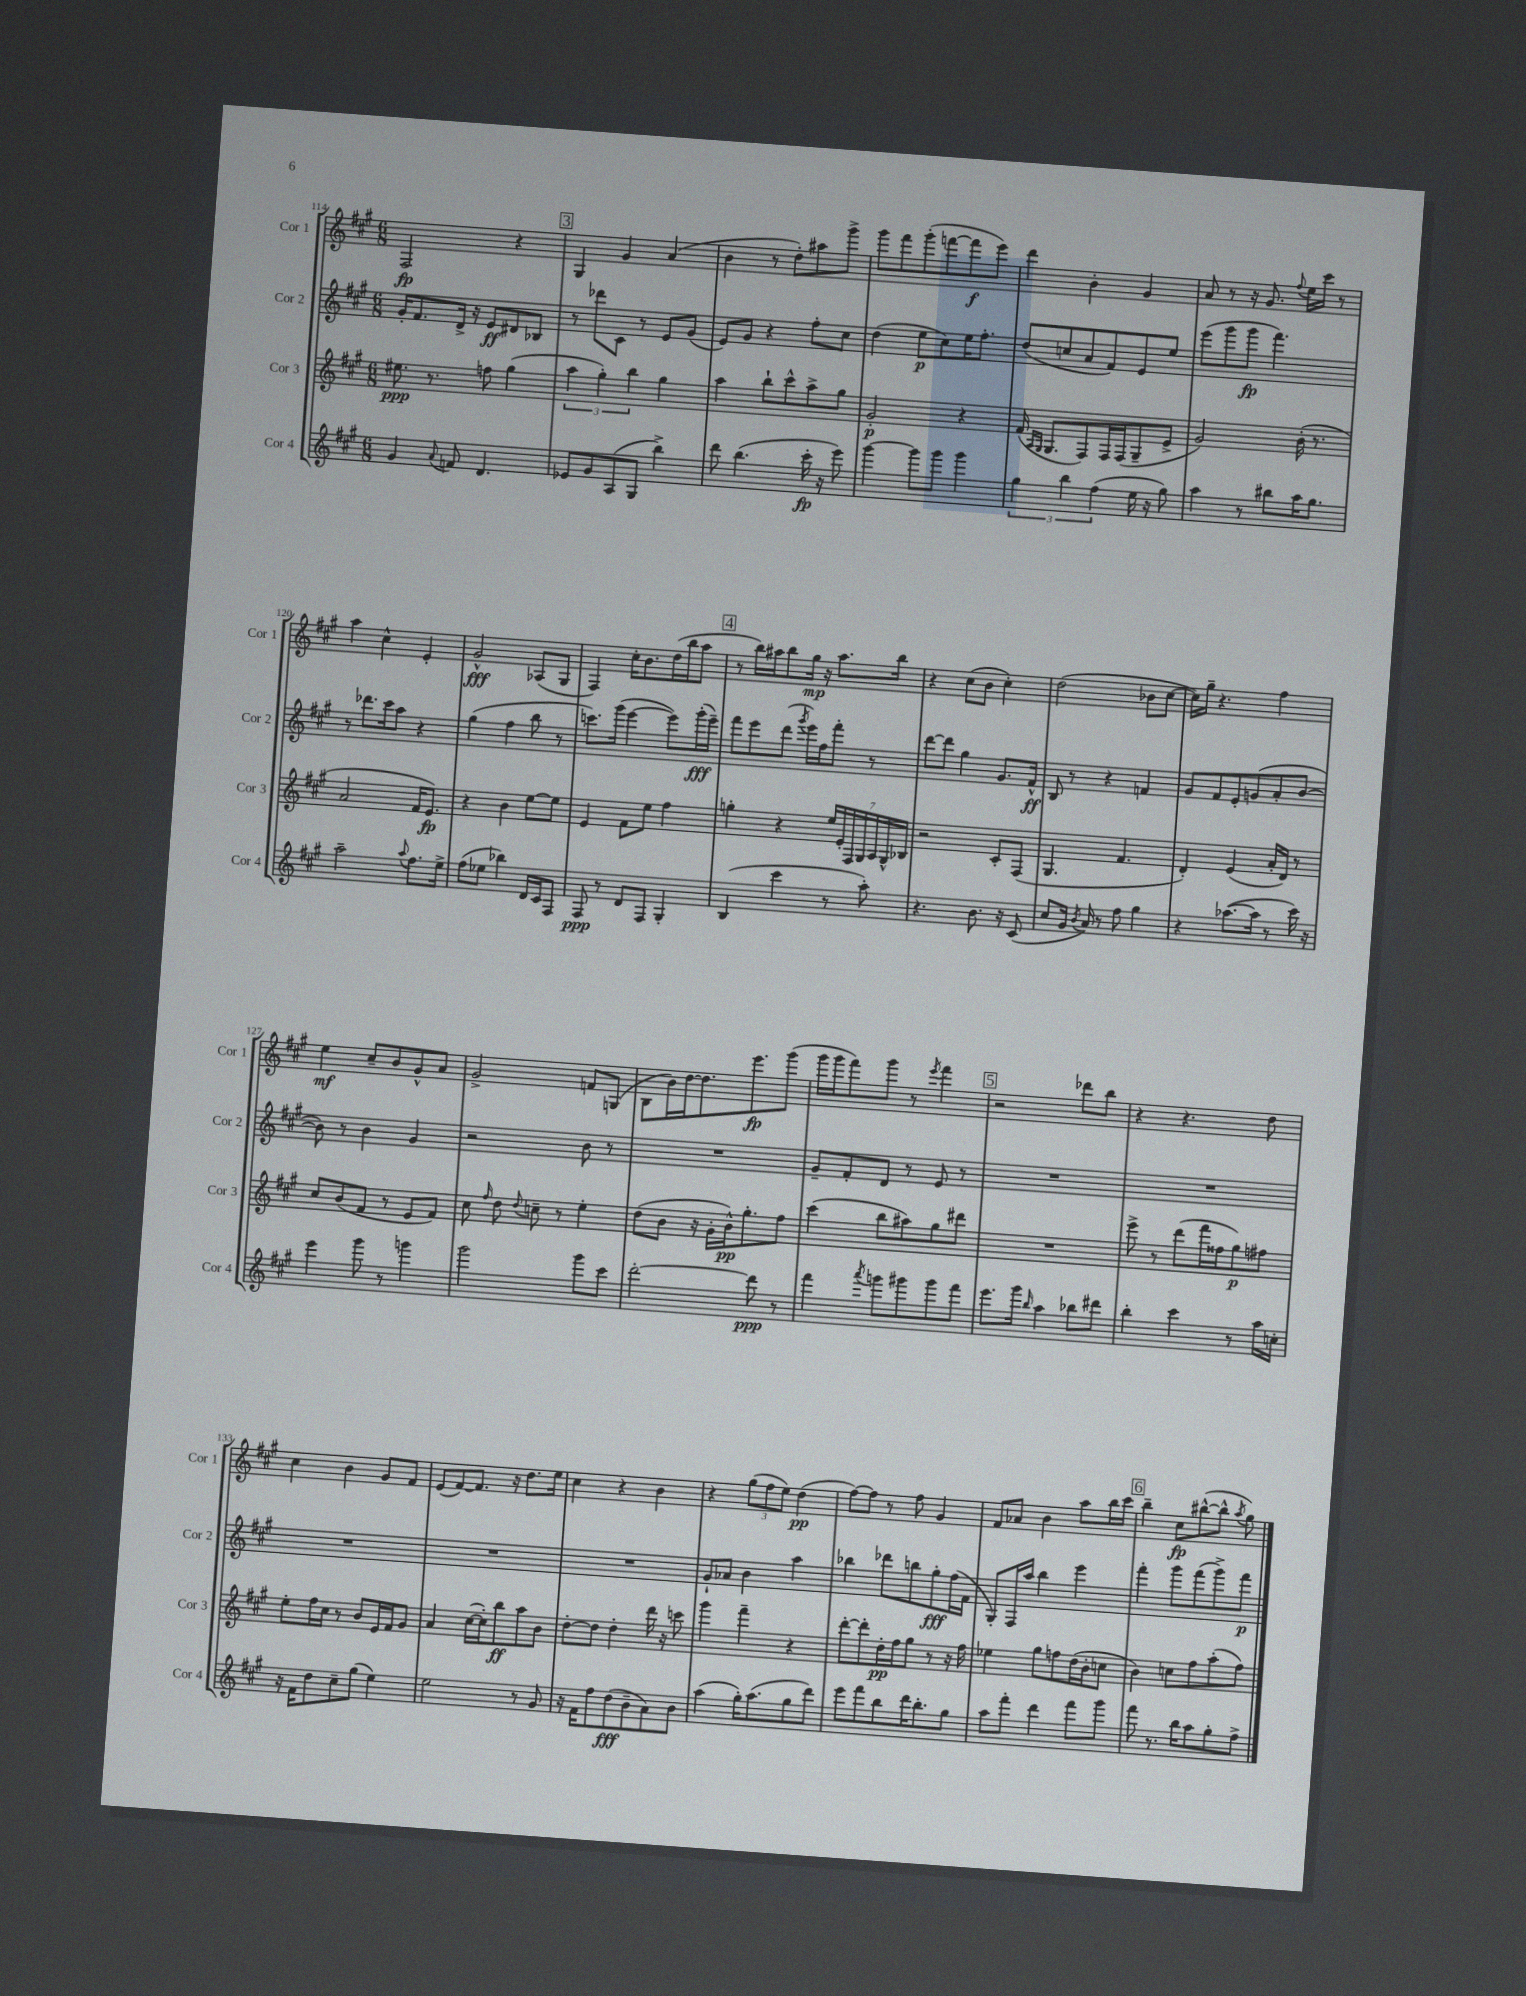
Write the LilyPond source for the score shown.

<<
\new StaffGroup <<
\new Staff = "s0" \with { instrumentName = "Cor 1" shortInstrumentName = "Cor 1" } {
    \clef treble \key a \major \numericTimeSignature \time 6/8
    \autoBeamOff fis2\fp r4 |
    \mark \markup { \box "3" } gis4 gis'4 a'4( |
    b'4 r8 d''8[-.) ais''8 gis'''8]-> |
    gis'''8[ fis'''8 gis'''8-.( f'''8~ f'''8\f e'''8]) |
    d'''4 b'4-. gis'4 |
    a'8 r8 r16 gis'8. \appoggiatura { fis''8 } e''16[ cis'''16] r8 |
    a''4 cis''4-^ e'4-. |
    gis'2-^\fff aes8[( gis8] |
    fis4) cis''16[-. b'8. d''16( b''16 a''8] |
    \mark \markup { \box "4" } r8 b''16[) ais''16 b''8 gis''16]\mp r16 ais''8.[ b''16] |
    r4 cis''8[( b'8] cis''4-.) |
    d''2( bes'8[ cis''8]~ |
    cis''16[) gis''16]-- r4. fis''4 |
    e''4\mf cis''8[-- b'8 gis'8-^ a'8] |
    gis'2-> f'8[ g8]( |
    b8[ b'16) d''16~ d''8. e'''8.\fp gis'''8]( |
    gis'''16[ gis'''16 fis'''8) gis'''8] r8 \acciaccatura { e'''8 } fis'''4 |
    \mark \markup { \box "5" } r2 des'''8[ b''8] |
    r4 r4. d''8 |
    cis''4 b'4 gis'8[ fis'8] |
    e'8[( fis'8~) fis'8.] r16 d''8.[ e''16] |
    cis''4 r4 b'4 |
    r4 \tuplet 3/2 { gis''8[( fis''8 e''8]) } d''4\pp( |
    fis''8[~) fis''8] r8 fis''8 gis'4 |
    fis'8[ aes'8] b'4 a''8[ b''16 cis'''16] |
    \mark \markup { \box "6" } b''4-- cis''8[\fp bis''8~-^( bis''8]-^ \acciaccatura { a''8 } gis''8) \bar "|." |
}
\new Staff = "s1" \with { instrumentName = "Cor 2" shortInstrumentName = "Cor 2" } {
    \clef treble \key a \major \numericTimeSignature \time 6/8
    \autoBeamOff gis'16[-. fis'8. d'16]-> r16 e'8[\ff dis'8 bes8] |
    \mark \markup { \box "3" } r8 des'''8[ cis'8] r8 e'8[ gis'8]( |
    e'8[) gis'8] r4 fis''8[-. cis''8] |
    d''4( e''8[\p cis''8) e''16 fis''8.]-. |
    d''8[( c''8 a'8 fis'8) e'8 e''8] |
    e'''8[( gis'''8 gis'''8]\fp fis'''4.) |
    r8 des'''8.[ cis'''16 a''8] r4 |
    gis''4( fis''4 b''8 r8 |
    c'''8.[) gis'''16]( e'''4~ e'''8[) gis'''16-.\fff( e'''16]--) |
    \mark \markup { \box "4" } fis'''8[ e'''8 d'''8]( \acciaccatura { gis'''8 } e'''16[) fis''16 fis'''8]-. r8 |
    d'''8[~ d'''8] gis''4 gis'8.[ fis'16]-^\ff |
    b8 r8 r4 f'4 |
    gis'8[ fis'8 e'8-. g'8( a'8-. b'8]~ |
    b'8) r8 b'4 gis'4 |
    r2 b'8 r8 |
    R2. |
    gis'8[-- fis'8-. d'8] r8 e'8 r8 |
    \mark \markup { \box "5" } R2. |
    R2. |
    R2. |
    R2. |
    R2. |
    gis'8[-! aes'8] b'4 a''4 |
    bes''4 des'''8[ b''8 gis''8-.\fff fis''16( fis'16] |
    gis8[-.) fis16 a''16] b''4 e'''4 |
    \mark \markup { \box "6" } fis'''4-. gis'''8[ fis'''8( gis'''8->) fis'''8]\p \bar "|." |
}
\new Staff = "s2" \with { instrumentName = "Cor 3" shortInstrumentName = "Cor 3" } {
    \clef treble \key a \major \numericTimeSignature \time 6/8
    \autoBeamOff eis''8.\ppp r8. f''8 gis''4( |
    \mark \markup { \box "3" } \tuplet 3/2 { a''4 gis''4-.) b''4 } gis''4 |
    a''4 b''8[-! cis'''8-^ a''8-> gis''8] |
    gis'2-.\p r4 |
    fis'16( \grace { a16[ gis16] } gis8.[ fis8) fis16 fis16( gis8-- e'8]-> |
    gis'2) b'16-.( r8. |
    a'2 fis'16[ e'8.]\fp) |
    r4 b'4 e''8[~ e''8] |
    e'4 fis'8[ e''8] fis''4 |
    \mark \markup { \box "4" } g''4-. r4 \tuplet 7/4 { e''16[ e'16-. fis16 gis16 a16 gis16-^ bes16] } |
    r2 cis'8[-. fis8]( |
    gis4. fis'4. |
    d'4-.) e'4( a'16[-. d'16]) r8 |
    cis''8[ b'8( fis'8] r8 e'8[ fis'8]) |
    cis''8 \grace { fis''16 } d''8 \appoggiatura { d''8 } c''8-- r8 e''4-. |
    d''8[( b'8] r16 gis'16[-. b'16-^\pp) gis''8.-. fis''8] |
    cis'''4( b''8[ ais''8) gis''8 dis'''8] |
    \mark \markup { \box "5" } R2. |
    e'''8-> r8 d'''8[( fis'''16 fisis''16 gis''8\p) fis''8] |
    e''8[-. fis''16 cis''16] r8 b'8[ e'16 fis'16 gis'8] |
    a'4 cis''16[~( cis''16-.) b''8\ff a''8 b'8] |
    d''8[~-. d''8] d''4-. d'''16 r16 c'''8 |
    gis'''4 fis'''4-- r4 |
    d'''8[~-. d'''8-. d''16-.\pp fis''16 gis''8] r8 r16 fis''16 |
    ees''4 gis''8[ f''8 d''16( b'16-. c''8] |
    \mark \markup { \box "6" } b'4) c''8[ fis''8 a''8-.( fis''8]) \bar "|." |
}
\new Staff = "s3" \with { instrumentName = "Cor 4" shortInstrumentName = "Cor 4" } {
    \clef treble \key a \major \numericTimeSignature \time 6/8
    \autoBeamOff gis'4 \appoggiatura { a'8 } f'8 d'4. |
    \mark \markup { \box "3" } ees'8[ gis'8 a8( gis8] b''4->) |
    d'''8 b''4.( cis'''16-.\fp r16 e'''8) |
    gis'''4~ gis'''8[ gis'''8] gis'''4 |
    \tuplet 3/2 { gis''4 b''4 fis''4( } e''16 r16 gis''8) |
    a''4 r8 bis''8[ a''16 gis''8.] |
    a''2-- \appoggiatura { a''8 } fis''8.[ e''16]-> |
    fis''8[( ees''8] bes''4) d'16[ cis'16 fis8] |
    fis8\ppp r8 d'8[ fis8] gis4-. |
    \mark \markup { \box "4" } b4( cis'''4 r8 a''8-.) |
    r4. b'8. r16 cis'8( |
    cis''8[ gis'16] \acciaccatura { b'8 } a'16) r8 fis''8 gis''4 |
    r4 aes''8.[~( aes''16] r8 cis'''16) r16 |
    e'''4 gis'''8 r8 g'''4 |
    gis'''2 gis'''8[ cis'''8] |
    d'''2~-. d'''8\ppp r8 |
    fis'''4 \acciaccatura { a'''8 } g'''8[ gis'''8 gis'''8 fis'''8] |
    \mark \markup { \box "5" } e'''8.[ gis'''16] \grace { b''16 } a''4 bes''8[ dis'''8] |
    b''4-. cis'''4 r8 a''16[ c''16]-. |
    r16 fis'16[ d''8 cis''8-- gis''8]( e''4) |
    e''2 r8 gis'8 |
    r16 fis'16[ fis''8 d''8\fff( b'8-- a'8) b'8] |
    a''4( gis''16[-.) a''8.( gis''8 d'''8]) |
    e'''8[ fis'''8 b''8 d'''16 b''8.-. gis''8] |
    a''8[ fis'''8]-. d'''4 fis'''8[ gis'''8] |
    \mark \markup { \box "6" } fis'''8 r8. b''16[ a''8 gis''8-. fis''8]-> \bar "|." |
}
>>
>>
\layout { \context { \Score currentBarNumber = #114 } }
